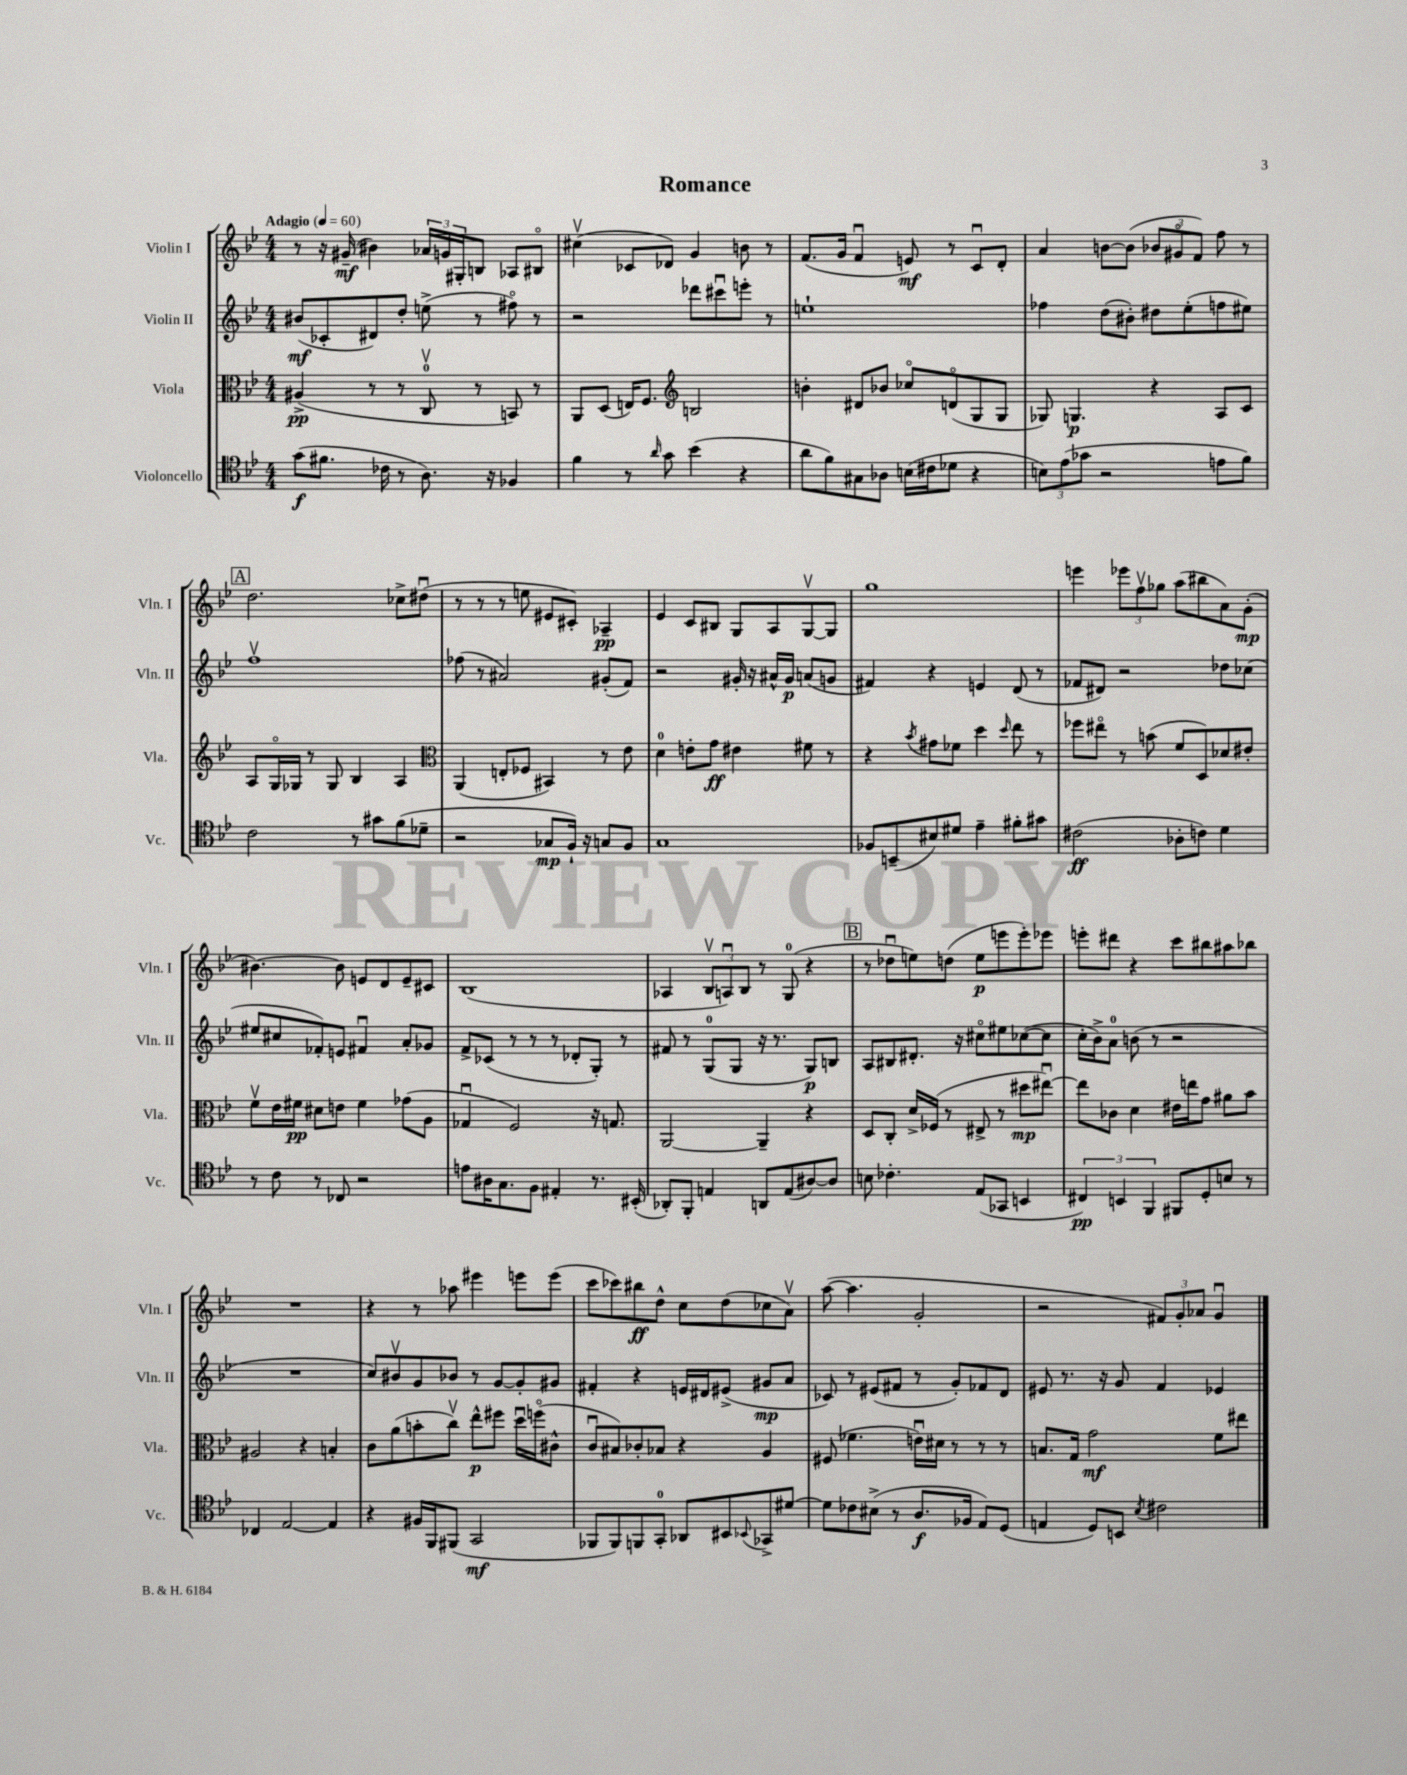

**kern	**kern	**kern	**kern
*staff4	*staff3	*staff2	*staff1
*clefC4	*clefC3	*clefG2	*clefG2
*k[b-e-]	*k[b-e-]	*k[b-e-]	*k[b-e-]
*M4/4	*M4/4	*M4/4	*M4/4
*MM60	*MM60	*MM60	*MM60
(8g\L	(4A#^/	(8b#/L	8r
8.f#\J	.	8c-'/	16r
.	.	.	(16g#~/
.	8r	8d#/)	4b#\)
16c-\	.	.	.
8r	8r	8dd'/J	.
8.A\)	8Cv/	(8ee^\	24a-/LL
.	.	.	24g/
.	.	.	24G#'/J
.	8r	8r	8B/J
16r	.	.	.
4F-/	8BB/)	8ff#o\)	8A-/L
.	8r	8r	8B#o/J
=	=	=	=
4f\	8AA/L	2r	(4cc#v\
.	(8D/J	.	.
8r	16E/LK)	.	8c-/L
.	8.F/J	.	.
16qqa/	.	.	.
8g\	.	.	8d-/J)
*	*clefG2	*	*
(4b-\	2B/	8ddd-\L	4g/
.	.	8ccc#u\	.
4r	.	8eee'\J	8b\
.	.	8r	8r
=	=	=	=
8a\L	4b'\	1ee`	(8.f/L
8f\)	.	.	.
.	.	.	16g/Jk
8G#\	8d#/L	.	4fu/
8A-\J	8b-/J	.	.
(16B\LL	8cc-o/L	.	8e/)
16c#\J	.	.	.
8d-\J	(8do/	.	8r
4r	8G/	.	8cu/L
.	8G/J	.	8d'/J
=	=	=	=
12B\L)	8G-/)	4ff-\	4a/
(12e-\	.	.	.
.	4.G/	.	.
12g-\J	.	.	.
2r	.	(8dd\L	[8b\L
.	.	8b#'\J)	(8b\]J
.	4r	8dd#\L	12b-/L
.	.	.	12g#o/
.	.	(8ee-'\	.
.	.	.	12f/J)
8e\L	8A/L	8ff\	8ff\
8f\J)	8c/J	8ee#\J)	8r
=	=	=	=
2c\	8A/L	1ffv	2.dd\
.	16Go/L	.	.
.	16G-/JJ	.	.
.	8r	.	.
.	8G-/	.	.
8r	4B-/	.	.
8g#\L	.	.	.
(8f\	4A/	.	8cc-^\L
8d-~\J	.	.	(8dd#u\J
=	=	=	=
*	*clefC3	*	*
2r	(4AA/	(8ff-\	8r
.	.	8r	8r
.	8E'/L	2a#/)	8r
.	8F-/J	.	8ee\
8G-/L	4BB#/)	.	8e#/L
16F`/Jk)	.	.	8c#'/J)
16r	.	.	.
8G/L	8r	(8g#'/L	4A-~/
8F/J	8e-\	8f/J)	.
=	=	=	=
1G	4d\	2r	4e-/
.	8e'\L	.	8c/L
.	8g\J	.	8B#/J
.	4e#\	16g#'/	8G/L
.	.	16r	.
.	.	16a#^^/LL	8A/
.	.	16g#/JJ	.
.	8f#\	(8a/L	[8Gv/
.	8r	8g/J	8G/]J
=	=	=	=
8F-/L	4r	4f#/)	1gg
(8BB~/	.	.	.
.	8qb-/	.	.
8B#/)	8g#\L	4r	.
8d#/J	8f-\J	.	.
4e-~\	4dd\	4e/	.
.	16qqdd/	.	.
8f#'\L	8ee-\	(8d/	.
8g#\J	8r	8r	.
=	=	=	=
(2c#\	8ff-\L	8f-/L	4eee\
.	8ee#o\J	8d#/J)	.
.	8r	2r	12eee-\L
.	.	.	12ffv\
.	(8b\	.	.
.	.	.	12gg-\J
8A-'\L	8f/L	.	(8aa\L
8c\J)	8D/)	.	8bb#\
4d\	8d-/	8dd-\L	8a\)
.	8e#'/J	(8cc-\J	(8g'\J
=	=	=	=
8r	8fv\L	8ee#/L	[4.b#\)
8c\	16e-\L	8cc#/	.
.	16f#\JJ	.	.
8r	8d#\L	8f-'/)	.
8C-/	8e\J	8e/J	8b#\]
2r	4f#\	4f#u/	8e/L
.	.	.	8d/
.	(8g-\L	8a'/L	8e~/
.	8A\J	8g-/J	8c#/J
=	=	=	=
8e\L	4G-u/	8f^/L	(1B-
16A#\K	.	(8c-/J	.
8.G\	.	.	.
.	2F/)	8r	.
8F\J	.	8r	.
4E#'/	.	8r	.
.	.	8d-'/L	.
8.r	16r	8G'/J)	.
.	8.G/	.	.
.	.	8r	.
(16BB#'/	.	.	.
=	=	=	=
8AA-'/L)	[2AA/	8f#/	4A-/
8FF'/J	.	8r	.
4E/	.	(8G/L	12B-v/L
.	.	.	12Au/)
.	.	8G/J	.
.	.	.	12B-/J
8AA/L	4AA~/]	16r	8r
.	.	8.r	.
(8E/	.	.	(8G/
[8A#/)	4r	8G/L)	4r
8A#/]J	.	8B/J	.
=	=	=	=
8B\	8D/L	8A/L	8r
4.c-'\	8C'/J	8B#/	8dd-u\L
.	16d^/LL	8.d#'/J	8ee\)
.	(16F-/JJ	.	.
.	8r	.	(8dd\J
.	.	16r	.
(8E-/L	8E#^/	8cc#o\L	8ee\L
8GG-/J	8r	8ee#\	8eee\
4BB/	8dd#\L	([8cc-\	8eee'\)
.	[8ee#u\J)	8cc-\]J	8eee-\J
=	=	=	=
6C#/)	8ee#\]L	16cc'\LL	8eee'\L
.	.	16b-^\J)	.
.	8c-\J	8a\J	8ddd#\J
6BB/	.	.	.
.	4d\	(8b\	4r
6FF/	.	.	.
.	.	8r	.
8FF#/L	16e#\LL	2r	8ccc\L
.	16ee\J	.	.
8D'/	8g\J	.	8bb#\
8B/J	8a#\L	.	8aa#\
8r	8b-\J	.	8bb-\J
=	=	=	=
4C-/	2A#/	1r	1r
[2E-/	.	.	.
.	4r	.	.
4E-/]	4B'/	.	.
=	=	=	=
4r	8c\L	8cc/L)	4r
.	(8a\	8b#v/	.
16F#/LL	8b'\	8g/	8r
16FF/J	.	.	.
(8FF#/J	8ccv\J)	8b-/J	8aa-\
2GG/	8ee-^^\L	8r	4eee#\
.	8ff#\J	[8g/L	.
.	16ddu\LL	8g'/]	8eee\L
.	(16ffo\J	.	.
.	8c#^^\J	8g#/J	(8eee\J
=	=	=	=
8FF-/L	8cu/L	4f#'/	8ccc\L
8FF-/)	8B#/)	.	8ccc-\)
8FF/	8c-'/	4r	8bb#\
8GG'/J	8B-/J	.	8dd^^\J
8AA-/L	4r	16e/LL	8cc\L
.	.	16d#/J	.
8BB#/	.	(8e#^/J	(8dd\
8qqBB-/	.	.	.
8GG-^/	4A/	8g#/L	8cc-\
[8d#/J	.	8a/J	8av\J)
=	=	=	=
8d#\]L	(8F#/	8c-/)	([8aa\
8c-\	4.f-\	8r	4.aa\]
(8B#^\J	.	(8e#/L	.
8r	.	8f#/J	.
8.A/L	16eu\LL)	8r	2g'/
.	16d#\JJ	.	.
.	8r	8g'/L)	.
16F-/Jk	.	.	.
8E-/L)	8r	8f-/	.
(8D/J	8r	8d/J	.
=	=	=	=
4E/	8.B/L	8e#/	2r
.	.	8.r	.
.	16G/Jk	.	.
8D/L)	2g\	.	.
.	.	16r	.
8BB/J	.	8g/	.
8qB-/	.	.	.
2c#\	.	4f/	12f#/L)
.	.	.	12g'/
.	.	.	12a-/J
.	8f\L	4e-/	4gu/
.	8ee#\J	.	.
==	==	==	==
*-	*-	*-	*-
